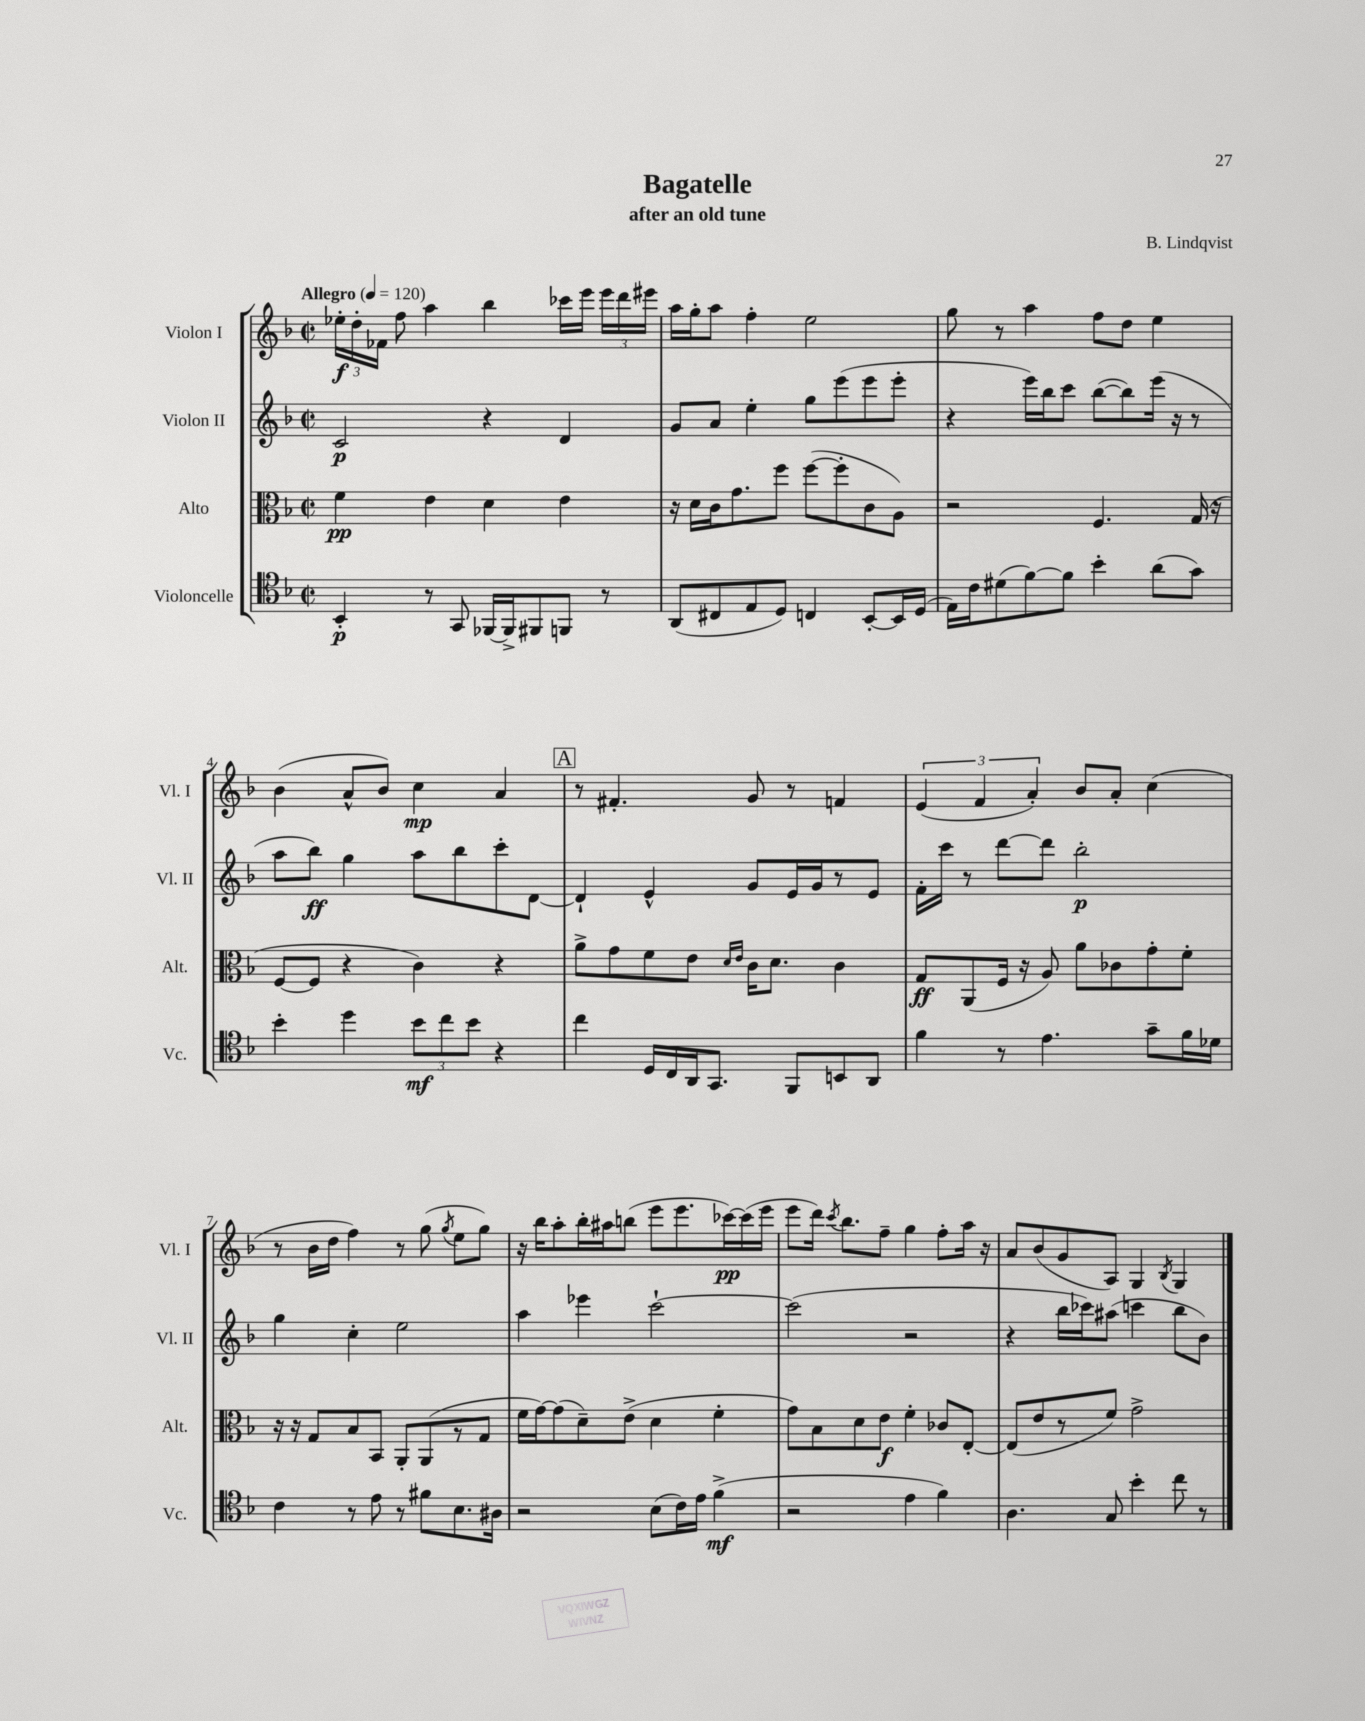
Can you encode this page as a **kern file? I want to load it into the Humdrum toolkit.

**kern	**dynam	**kern	**dynam	**kern	**dynam	**kern	**dynam
*part4	*part4	*part3	*part3	*part2	*part2	*part1	*part1
*staff4	*staff4	*staff3	*staff3	*staff2	*staff2	*staff1	*staff1
*I"Violoncelle	*	*I"Alto	*	*I"Violon II	*	*I"Violon I	*
*I'Vc.	*	*I'Alt.	*	*I'Vl. II	*	*I'Vl. I	*
*clefC4	*	*clefC3	*	*clefG2	*	*clefG2	*
*k[b-]	*	*k[b-]	*	*k[b-]	*	*k[b-]	*
*M2/2	*	*M2/2	*	*M2/2	*	*M2/2	*
*met(c|)	*	*met(c|)	*	*met(c|)	*	*met(c|)	*
*MM120	*	*MM120	*	*MM120	*	*MM120	*
=1	=1	=1	=1	=1	=1	=1	=1
!	!	!	!	!	!	!LO:TX:a:B:t=Allegro	!
4BB-'/	p	4f\	pp	2c/	p	24ee-X'\LL	f
.	.	.	.	.	.	24dd'\	.
.	.	.	.	.	.	24f-X\JJ	.
.	.	.	.	.	.	8ff\	.
8r	.	4e\	.	.	.	4aa\	.
8GG/	.	.	.	.	.	.	.
[16FF-X/LL	.	4d\	.	4r	.	4bb-\	.
16FF-^/J]	.	.	.	.	.	.	.
8FF#X/	.	.	.	.	.	.	.
8FFn/J	.	4e\	.	4d/	.	16ccc-X\LL	.
.	.	.	.	.	.	16eee\JJ	.
8r	.	.	.	.	.	24eee\LL	.
.	.	.	.	.	.	24ddd\	.
.	.	.	.	.	.	24eee#X\JJ	.
=2	=2	=2	=2	=2	=2	=2	=2
(8AA/L	.	16r	.	8g/L	.	16aa\LL	.
.	.	16d\LL	.	.	.	16gg'\J	.
8C#X/	.	16c\J	.	8a/J	.	8aa\J	.
.	.	8.g\	.	.	.	.	.
8E/	.	.	.	4ee'\	.	4ff'\	.
8D/J)	.	8ff\J	.	.	.	.	.
4Cn/	.	([8ff\L	.	8gg\L	.	2ee\	.
.	.	8ff'\]	.	(8eee\	.	.	.
[8BB-'/L	.	8c\	.	8eee\	.	.	.
16BB-/L]	.	8A\J)	.	8eee'\J	.	.	.
(16D/JJ	.	.	.	.	.	.	.
=3	=3	=3	=3	=3	=3	=3	=3
16E\LL)	.	2r	.	4r	.	8gg\	.
16c\J	.	.	.	.	.	.	.
(8d#X\	.	.	.	.	.	8r	.
[8f\)	.	.	.	16eee\LL)	.	4aa\	.
.	.	.	.	16bb-\J	.	.	.
8f\J]	.	.	.	8ccc\J	.	.	.
4b-'\	.	4.F/	.	([8bb-\L	.	8ff\L	.
.	.	.	.	8bb-\])	.	8dd\J	.
(8a\L	.	.	.	(16eee\Jk	.	4ee\	.
.	.	.	.	16r	.	.	.
8g\J)	.	(16G/	.	8r	.	.	.
.	.	16r	.	.	.	.	.
!!LO:LB:g=z
=4	=4	=4	=4	=4	=4	=4	=4
4b-'\	.	[8F/L	.	8aa\L	.	(4b-\	.
.	.	8F/J]	.	8bb-\J)	ff	.	.
4dd\	.	4r	.	4gg\	.	8a^^/L	.
.	.	.	.	.	.	8b-/J)	.
12b-\L	mf	4c\)	.	8aa\L	.	4cc\	mp
12cc\	.	.	.	.	.	.	.
.	.	.	.	8bb-\	.	.	.
12b-\J	.	.	.	.	.	.	.
4r	.	4r	.	8ccc'\	.	4a/	.
.	.	.	.	[8d\J	.	.	.
!!LO:REH:place=s1:t=A
=5	=5	=5	=5	=5	=5	=5	=5
4cc\	.	8a^\L	.	4d`/]	.	8r	.
.	.	8g\	.	.	.	4.f#X'/	.
16D/LL	.	8f\	.	4e^^/	.	.	.
16C/	.	.	.	.	.	.	.
16AA/J	.	8e\J	.	.	.	.	.
8.GG/J	.	.	.	.	.	.	.
.	.	16qqd/LL	.	.	.	.	.
.	.	16qqe/JJ	.	.	.	.	.
.	.	16c\KL	.	8g/L	.	8g/	.
.	.	8.d\J	.	.	.	.	.
8FF/L	.	.	.	16e/L	.	8r	.
.	.	.	.	16g/J	.	.	.
8BBn/	.	4c\	.	8r	.	4fn/	.
8AA/J	.	.	.	8e/J	.	.	.
=6	=6	=6	=6	=6	=6	=6	=6
4f\	.	8G/L	ff	16f'\LL	.	(6e/	.
.	.	.	.	16ccc\JJ	.	.	.
.	.	(8AA/	.	8r	.	.	.
.	.	.	.	.	.	6f/	.
8r	.	16F/Jk	.	[8ddd\L	.	.	.
.	.	16r	.	.	.	.	.
.	.	.	.	.	.	6a'/)	.
4.e\	.	8A/)	.	8ddd\J]	.	.	.
.	.	8a\L	.	2bb-'\	p	8b-/L	.
.	.	8c-X\	.	.	.	8a'/J	.
8g~\L	.	8g'\	.	.	.	(4cc\	.
16f\L	.	8f'\J	.	.	.	.	.
16d-X\JJ	.	.	.	.	.	.	.
!!LO:LB:g=z
=7	=7	=7	=7	=7	=7	=7	=7
4c\	.	16r	.	4gg\	.	8r	.
.	.	16r	.	.	.	.	.
.	.	8G/L	.	.	.	16b-\LL	.
.	.	.	.	.	.	16dd\JJ	.
8r	.	8B-/	.	4cc'\	.	4ff\)	.
8e\	.	8BB-/J	.	.	.	.	.
8r	.	8AA'/L	.	2ee\	.	8r	.
8f#X\L	.	(8AA/	.	.	.	(8gg\	.
.	.	.	.	.	.	8qgg/	.
8.B-\	.	8r	.	.	.	8ee\L	.
.	.	8G/J	.	.	.	8gg\J)	.
16A#X\Jk	.	.	.	.	.	.	.
=8	=8	=8	=8	=8	=8	=8	=8
2r	.	16f\LL	.	4aa\	.	16r	.
.	.	[16g\J)	.	.	.	16bb-\KL	.
.	.	(8g\]	.	.	.	8aa'\	.
.	.	8d~\)	.	4eee-X\	.	16bb-'\L	.
.	.	.	.	.	.	16aa#X\J	.
.	.	(8e^\J	.	.	.	(8bbn\J	.
(8B-\L	.	4d\	.	[2ccc`\	.	8eee\L	.
16c\L)	.	.	.	.	.	8.eee\	.
16e\JJ	.	.	.	.	.	.	.
(4f^\	mf	4f'\	.	.	.	.	.
.	.	.	.	.	.	[16ccc-X\L)	pp
.	.	.	.	.	.	(16ccc-\]	.
.	.	.	.	.	.	16eee\JJ	.
=9	=9	=9	=9	=9	=9	=9	=9
2r	.	8g\L)	.	(2ccc\]	.	8eee\L	.
.	.	8B-\	.	.	.	16ddd\Jk)	.
.	.	.	.	.	.	8qccc/	.
.	.	.	.	.	.	8.bb-\L	.
.	.	8d\	.	.	.	.	.
.	.	8e\J	f	.	.	8ff~\J	.
4e\	.	4f'\	.	2r	.	4gg\	.
4f\)	.	8c-X/L	.	.	.	8ff'\L	.
.	.	[8E'/J	.	.	.	16aa\Jk	.
.	.	.	.	.	.	16r	.
=10	=10	=10	=10	=10	=10	=10	=10
4.A\	.	(8E/L]	.	4r	.	8a/L	.
.	.	8e/	.	.	.	(8b-/	.
.	.	8r	.	16bb-\LL	.	8g/	.
.	.	.	.	16ccc-X\J)	.	.	.
8G/	.	8f/J)	.	(8aa#X\J	.	8A/J)	.
4b-'\	.	2g^\	.	4cccn\	.	4G/	.
.	.	.	.	.	.	8qB-/	.
8cc\	.	.	.	8bb-\L	.	4G/	.
8r	.	.	.	8b-\J)	.	.	.
==	==	==	==	==	==	==	==
*-	*-	*-	*-	*-	*-	*-	*-
